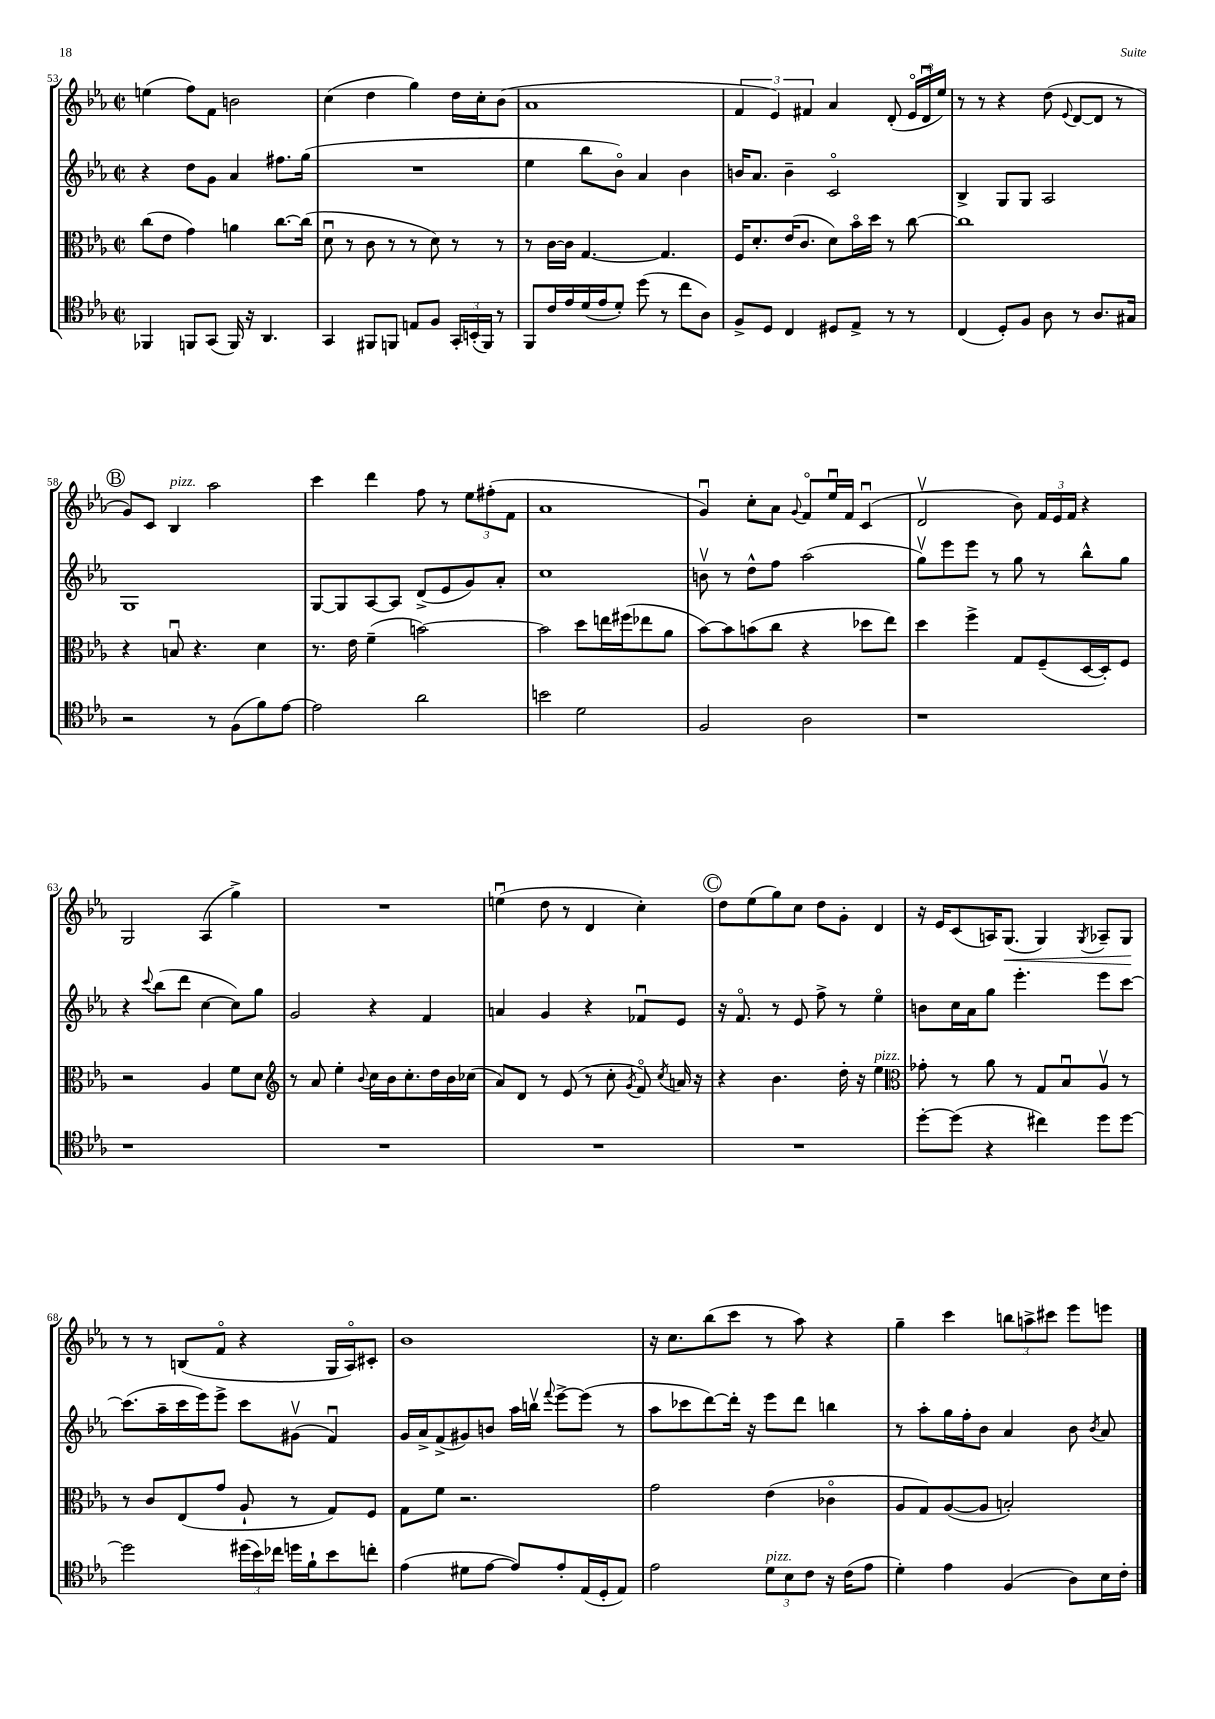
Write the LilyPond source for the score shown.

<<
\new StaffGroup <<
\new Staff = "s0" {
    \clef treble \key ees \major \defaultTimeSignature \time 2/2
    \autoBeamOff e''4( f''8[) f'8] b'2 |
    c''4( d''4 g''4) d''16[ c''16-. bes'8]( |
    aes'1 |
    \tuplet 3/2 { f'4 ees'4) fis'4 } aes'4 d'8-.( \tuplet 3/2 { ees'16[\flageolet d'16\downbow ees''16]) } |
    r8 r8 r4 d''8( \appoggiatura { ees'8 } d'8[~ d'8] r8 |
    \mark \markup { \circle "B" } g'8[) c'8] bes4^\markup { \italic "pizz." } aes''2 |
    c'''4 d'''4 f''8 r8 \tuplet 3/2 { ees''8[ fis''8-.( f'8] } |
    aes'1 |
    g'4\downbow) c''8[-. aes'8] \appoggiatura { g'8 } f'8[\flageolet ees''16\downbow f'16] c'4\downbow( |
    d'2\upbow bes'8) \tuplet 3/2 { f'16[ ees'16 f'16] } r4 |
    g2 aes4( g''4->) |
    R1 |
    e''4\downbow( d''8 r8 d'4 c''4-.) |
    \mark \markup { \circle "C" } d''8[ ees''8( g''8) c''8] d''8[ g'8]-. d'4 |
    r16 ees'16[ c'8( a16) g8.]\<( g4) \acciaccatura { g8 } aes8[-- g8]\! |
    r8 r8 b8[( f'8]\flageolet r4 g16[ aes16\flageolet) cis'8]-. |
    bes'1 |
    r16 c''8.[ bes''8( c'''8] r8 aes''8) r4 |
    g''4-- c'''4 \tuplet 3/2 { b''8[ a''8-> cis'''8] } ees'''8[ e'''8] \bar "|." |
}
\new Staff = "s1" {
    \clef treble \key ees \major \defaultTimeSignature \time 2/2
    \autoBeamOff r4 d''8[ g'8] aes'4 fis''8.[ g''16]( |
    R1 |
    ees''4 bes''8[ bes'8]\flageolet) aes'4 bes'4 |
    b'16[ aes'8.] b'4-- c'2\flageolet |
    bes4-> g8[ g8] aes2 |
    \mark \markup { \circle "B" } g1 |
    g8[~ g8 aes8~ aes8] d'8[->( ees'8 g'8) aes'8]-. |
    c''1 |
    b'8\upbow r8 d''8[-^ f''8] aes''2( |
    g''8[\upbow) ees'''8 ees'''8] r8 g''8 r8 bes''8[-^ g''8] |
    r4 \appoggiatura { c'''8 } bes''8[( d'''8] c''4~ c''8[) g''8] |
    g'2 r4 f'4 |
    a'4 g'4 r4 fes'8[\downbow ees'8] |
    \mark \markup { \circle "C" } r16 f'8.\flageolet r8 ees'8 f''8-> r8 ees''4\flageolet |
    b'8[ c''16 aes'16 g''8] ees'''4.-. ees'''8[ c'''8]~ |
    c'''8.[( aes''16-- c'''16 ees'''16) ees'''8]-> c'''8[ gis'8]\upbow( f'4\downbow) |
    g'16[ aes'16-> f'8->( gis'8) b'8] aes''16[ b''16]\upbow \appoggiatura { f'''8 } ees'''8[~-> ees'''8]( r8 |
    aes''8[ ces'''8 d'''8~) d'''16]-. r16 ees'''8[ d'''8] b''4 |
    r8 aes''8[-. g''16 f''16-. bes'8] aes'4 bes'8 \acciaccatura { bes'8 } aes'8 \bar "|." |
}
\new Staff = "s2" {
    \clef alto \key ees \major \defaultTimeSignature \time 2/2
    \autoBeamOff c''8[( ees'8] g'4) a'4 c''8.[~ c''16]( |
    d'8\downbow r8 c'8 r8 r8 d'8) r8 r8 |
    r8 c'16[~ c'16] g4.~ g4. |
    f16[ d'8.-. ees'16( c'8.] d'8[) bes'16\flageolet d''16] r8 c''8~ |
    c''1 |
    \mark \markup { \circle "B" } r4 b8\downbow r4. d'4 |
    r8. ees'16 f'4--( b'2~) |
    b'2 d''8[ e''16 fis''16( ees''8 aes'8] |
    bes'8[~) bes'8 b'8( c''8] r4 des''8[ ees''8]) |
    d''4 f''4-> g8[ f8--( d16~ d16-.) f8] |
    r2 aes4 f'8[ d'8] |
    \clef treble r8 aes'8 ees''4-. \appoggiatura { bes'8 } c''16[ bes'16 c''8.-. d''16 bes'16 ces''16]( |
    aes'8[) d'8] r8 ees'8( r8 c''8-. \acciaccatura { g'8 } f'8\flageolet) \acciaccatura { c''8 } a'16 r16 |
    \mark \markup { \circle "C" } r4 bes'4. d''16-. r16 ees''4^\markup { \italic "pizz." } |
    \clef alto ges'8-. r8 aes'8 r8 g8[ bes8\downbow aes8]\upbow r8 |
    r8 c'8[ ees8( g'8] aes8-! r8 g8[) f8] |
    g8[ f'8] r2. |
    g'2 ees'4( ces'4\flageolet |
    aes8[ g8) aes8~( aes8] b2-.) \bar "|." |
}
\new Staff = "s3" {
    \clef tenor \key ees \major \defaultTimeSignature \time 2/2
    \autoBeamOff fes,4 f,8[ g,8]( f,16) r16 aes,4. |
    g,4 fis,8[ f,8] e8[ f8] \tuplet 3/2 { g,16[-. b,16-.( f,16]) } r8 |
    f,8[ c'16 ees'16 d'16( ees'16 d'8]-.) d''8( r8 c''8[ aes8]) |
    f8[-> d8] c4 dis8[ ees8]-> r8 r8 |
    c4( d8[-.) f8] aes8 r8 aes8.[ gis16] |
    \mark \markup { \circle "B" } r2 r8 f8[( f'8) ees'8]~ |
    ees'2 aes'2 |
    b'2 d'2 |
    f2 aes2 |
    r1 |
    r1 |
    R1 |
    R1 |
    \mark \markup { \circle "C" } R1 |
    d''8[~-. d''8]( r4 cis''4) d''8[ d''8]~ |
    d''2 \tuplet 3/2 { dis''16[( bes'16) ces''16] } d''16[ f'16-! bes'8 c''8]-. |
    ees'4( dis'8[ ees'8]~ ees'8[) ees'8-. ees16( d16-. ees8]) |
    ees'2 \tuplet 3/2 { d'8[^\markup { \italic "pizz." } bes8 c'8] } r16 c'16[( ees'8] |
    d'4-.) ees'4 f4( aes8[) bes16 c'16]-. \bar "|." |
}
>>
>>
\layout { \context { \Score currentBarNumber = #53 } }
